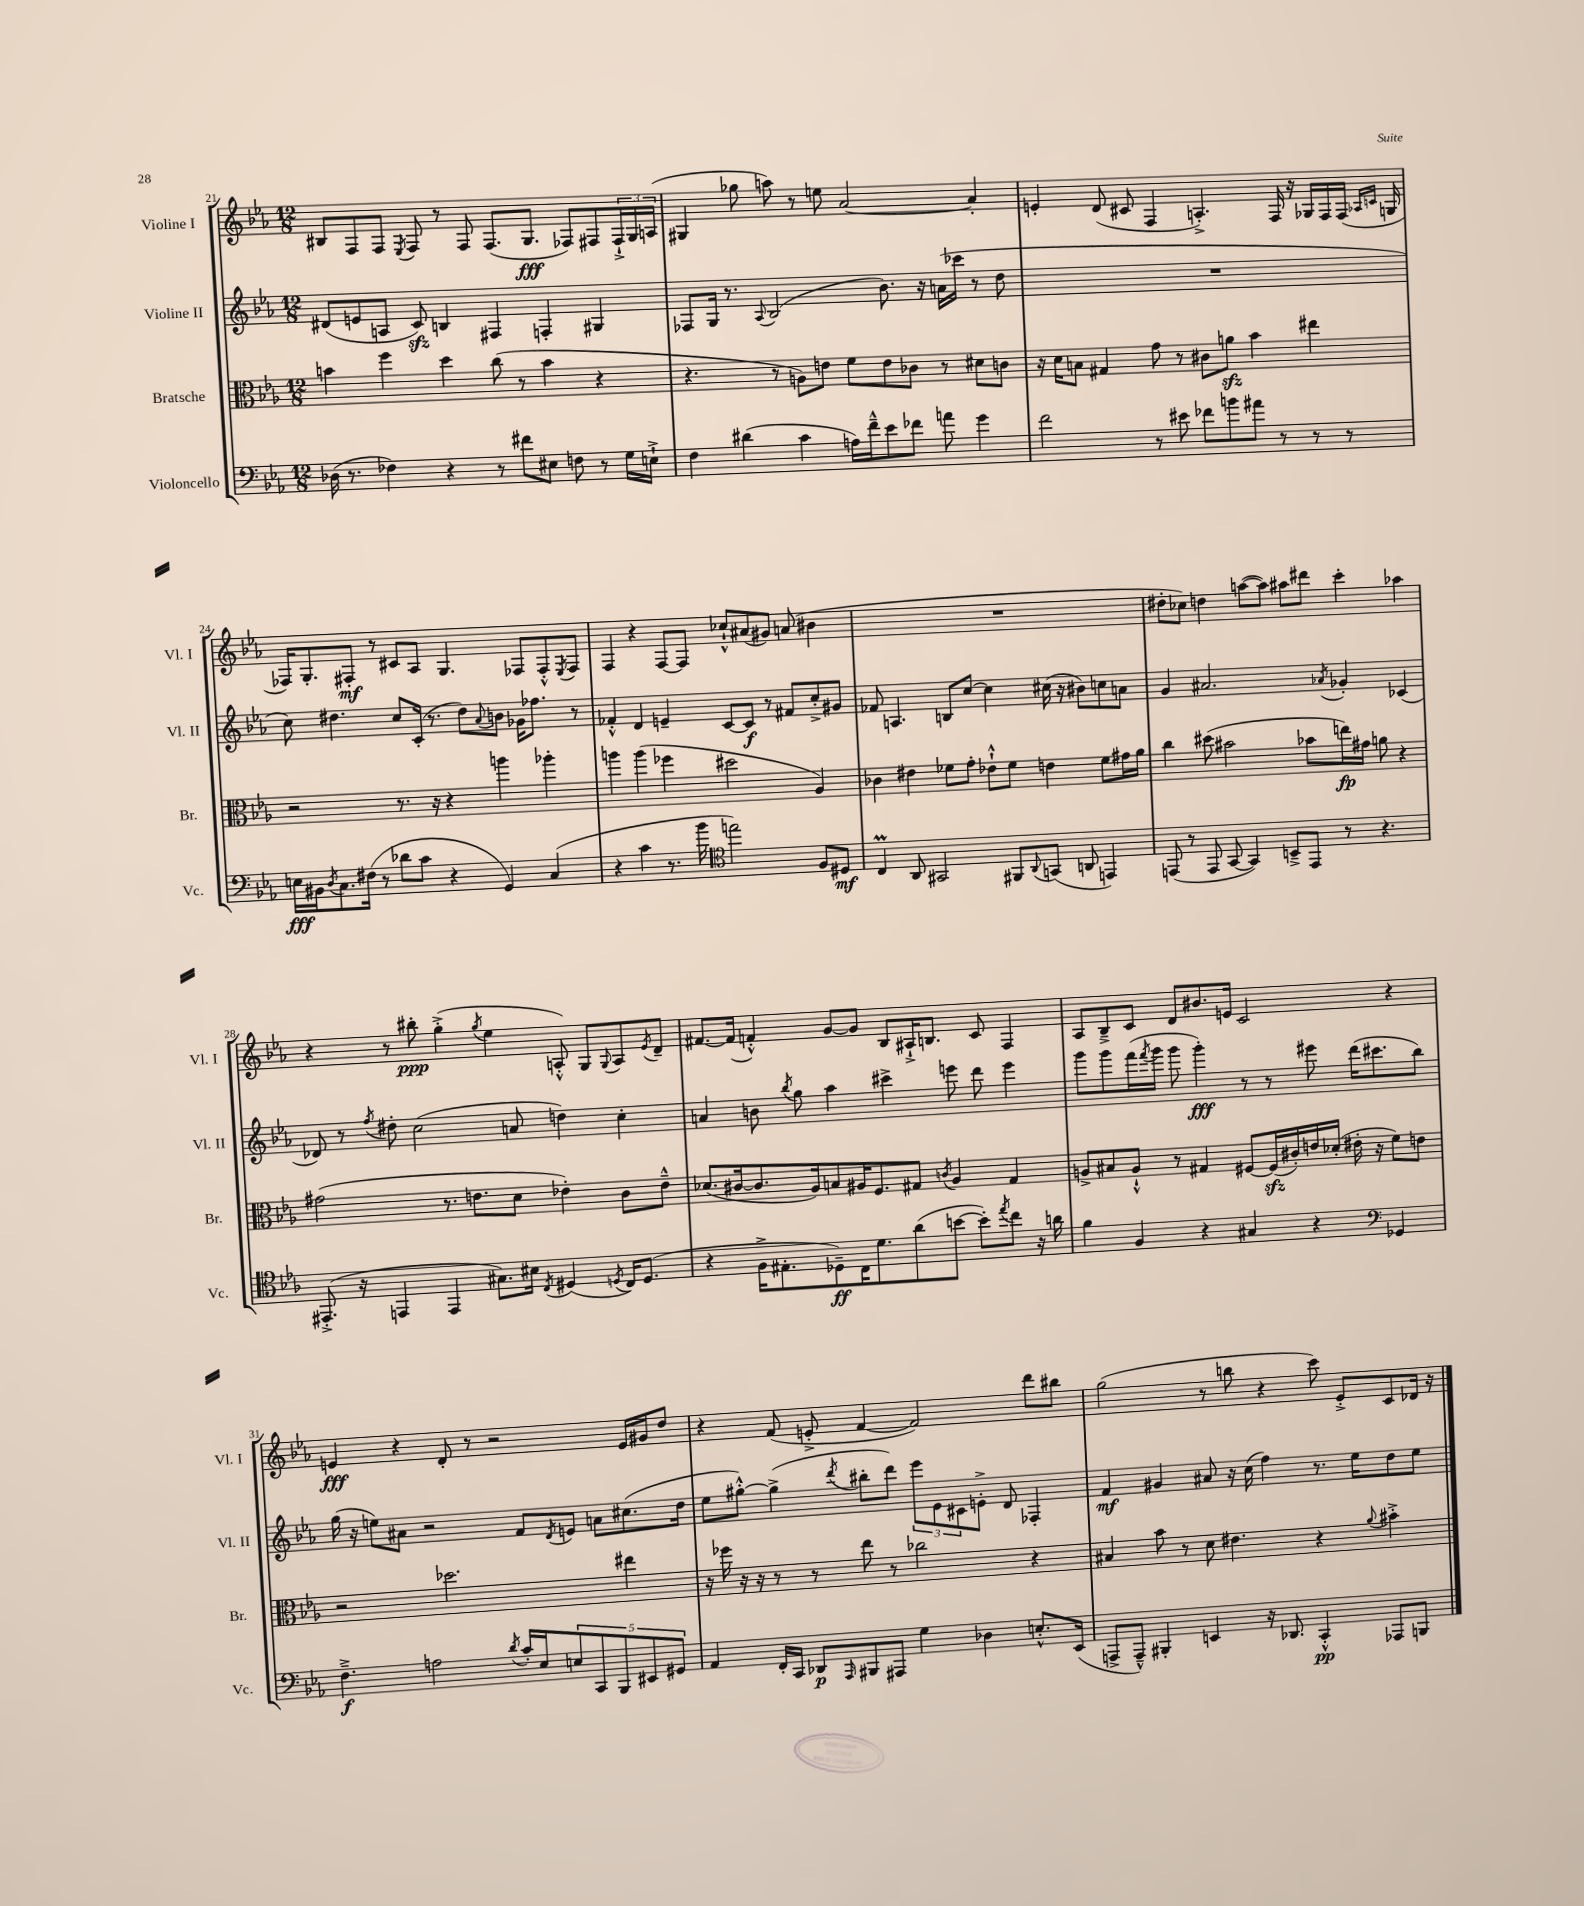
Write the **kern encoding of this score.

**kern	**kern	**kern	**kern
*staff4	*staff3	*staff2	*staff1
*clefF4	*clefC3	*clefG2	*clefG2
*k[b-e-a-]	*k[b-e-a-]	*k[b-e-a-]	*k[b-e-a-]
*M12/8	*M12/8	*M12/8	*M12/8
(16D-	4b	(8d#	8B#
8.r	.	.	.
.	.	8e	8F
4F-)	4ff	8A	8F
.	.	.	8qE-
.	.	8c)	8F
4r	4dd	4B	8r
.	.	.	8F
8r	(8cc	4F#	(8.F
8f#	8r	.	.
.	.	.	8.G
8E#	4b	4F'	.
8F	.	.	8F-)
8r	4r	4G#	8F#
16G	.	.	24F#`^
.	.	.	24G
16E`^	.	.	.
.	.	.	(24A
=	=	=	=
4F	4.r	8F-	4G#
.	.	16G	.
.	.	8.r	.
(4d#	.	.	8gg-
.	.	8qqA-	.
.	8r	(2B-	8aa)
4c	8A)	.	8r
.	8e	.	8ee
16A)	8f	.	[2a-
16f~^^	.	.	.
8e-	8e	8.b-)	.
8f-	8c-	.	.
.	.	16r	.
8a	8r	(16a	.
.	.	16ccc-	.
4g	8d#	8r	4a-']
.	8c	8dd	.
=	=	=	=
2f	16r	1.r	4e'
.	16d	.	.
.	8B	.	.
.	4G#	.	(8d
.	.	.	8c#
8r	8g	.	4F
8e#	8r	.	.
8f-	8c#	.	4.A'^)
8b	8a	.	.
8a#	4b-	.	.
8r	.	.	16F
.	.	.	16r
8r	4ee#	.	16G-
.	.	.	16F
8r	.	.	(16F
.	.	.	16qqA-
.	.	.	16qqc
.	.	.	16G
=	=	=	=
16E	2r	8cc)	16F-)
16BB#	.	.	8.G'
8qD	.	.	.
8.C	.	4.dd#	.
.	.	.	8F#'
(16F#	.	.	.
8r	.	.	8r
8d-	8.r	8cc	8c#
8c	.	(16c'	8A-
.	16r	8.r	.
4r	4r	.	4.G
.	.	8dd#)	.
.	.	8qqa-	.
4GG)	4aa	8b	.
.	.	16g-	8F-
.	.	8.ff-	.
(4C	4aa-'	.	8F-'^^
.	.	.	8qE-
.	.	8r	8F-
=	=	=	=
4r	4aa	4f-'^^	4F
4c	(4aa	4d	4r
8.r	4ff-	4e~	[8F
.	.	.	8F]
16b-	.	.	.
*clefC4	*	*	*
2ee)	2dd#	[8c	8cc-`^^
.	.	8c]	(8a#
.	.	8r	8g#)
.	.	8f#	(8a
8F	4A-)	8cc'^	4b#
8D#	.	8g#	.
=	=	=	=
4C	4c-	8f-	1.r
.	.	4.A	.
8AA-	4e#	.	.
2GG#	.	.	.
.	8f-	8B	.
.	8g'	[8cc	.
.	8e-`^^	4cc]	.
8FF#	8f-	.	.
8qqAA-	.	.	.
(8GG	4e	(16cc#	.
.	.	16r	.
8AA	.	8b#)	.
4EE)	8f-	8cc	.
.	16g#	8a	.
.	16a-	.	.
=	=	=	=
(8EE	4cc	4g	8dd#'
8r	.	.	8cc-)
8EE	(8dd#	2.a#	4dd
[8GG	2b#	.	.
4GG])	.	.	([8aa
.	.	.	8aa])
8BB~^	.	.	8aa#
8EE	8b-	.	8ddd#
.	.	8qa-	.
8r	16ee)	4g-'	4ccc'
.	16g#	.	.
4.r	8a	.	.
.	4r	(4c-	4aa-
=	=	=	=
(8.EE#'^	(2g#	8d-)	4r
.	.	8r	.
16r	.	.	.
.	.	8qff	.
4EE	.	8dd#'	8r
.	.	(2cc	8bb#'
4EE	8.r	.	(4gg'^
.	8.e	.	.
.	.	.	8qgg
8.G#)	.	.	4ee-
.	8d	8a	.
16B#	.	.	.
8qC	.	.	.
(4D#	4e-')	4dd)	8A'^^)
.	.	.	8G
8qD	.	.	8qqG
16C)	8c	4cc'	8A
(8.D	.	.	.
.	.	.	8qe-
.	8e-~^^	.	8d~
=	=	=	=
4r	(8.d-	4a	[8.f#
.	[16c#	.	(16f#]
16F^	8.c#]	8b	4f'^^)
8.E#'	.	.	.
.	.	8qbb-	.
.	.	8gg	.
.	16A-)	.	.
8D-~)	8B	4aa-	[8g
16C	16A#	.	8g]
8.d	8.F	.	.
.	.	4ccc#^	8B-
(8a-	8G#	.	16A#`^
.	.	.	8.B
.	8qc	.	.
[8b	4A#	8eee	.
8b'])	.	8ddd	8c
8qee-	.	.	.
8cc	4G#	4eee	4F
16r	.	.	.
16a	.	.	.
=	=	=	=
4f	8A^	8ggg	8A-
.	8B#	8ggg	8B-~^
4F	8A`^^	(16fff	8c
.	.	8qfff	.
.	.	16ggg	.
.	8r	8ggg	8d
4r	4G#	4ggg')	8.b#
.	.	.	16e
4G#	[8F#	8r	2c
.	(16F#]	8r	.
.	16c#')	.	.
4r	16e	8eee#	.
.	(16d-'	.	.
.	16e#'	(16ddd	.
.	16r	8.ccc#	.
*clefF4	*	*	*
4GG-	8f)	.	4r
.	8e	8bb-)	.
=	=	=	=
4.F~^	2r	(16gg	4e
.	.	16r	.
.	.	8ee)	.
.	.	8a#	4r
2A	.	2r	.
.	2.dd-	.	8d'
.	.	.	8r
.	.	.	2r
8qd	.	.	.
16c'	.	8f	.
16E-	.	.	.
.	.	8qd	.
10E	.	8e	.
10CC	.	.	.
.	.	8a	.
10BBB-	.	.	.
.	4ee#	(8.cc#	16e
10EE#	.	.	.
.	.	.	16g#
.	.	.	8dd
10GG#	.	.	.
.	.	16dd	.
=	=	=	=
4AA-	16r	8ee-	4r
.	16ff-	.	.
.	16r	[8gg#'^^)	.
.	16r	.	.
16FF'	8r	(4gg#^]	(8f
16CC	.	.	.
8DD-	8r	.	8e'^
16qqAAA-	.	8qddd	.
8BBB#	8ee-	8bb#'	[4f
8AAA#	8r	8ddd)	.
4G	2cc-	12eee-	2f])
.	.	12e-	.
.	.	12c#	.
4D-	.	8e'^	.
.	.	8d	.
8.E'^^	4r	4F-'	8ddd
.	.	.	8bb#
(16EE-	.	.	.
=	=	=	=
8AAA^	4B#	4f	(2gg
8AAA~^^)	.	.	.
4BBB#'	8b-	4g#	.
.	8r	.	.
4EE	8d	8a#	8r
.	4.e#	16r	8bb
.	.	(16cc	.
16r	.	4ff)	4r
8.DD-	.	.	.
4CC'^^	4r	8.r	8ccc)
.	.	.	8e-'^
.	.	16ee-	.
.	8qqa-	.	.
8AAA-	4b#'^	8dd	8c
8BBB	.	8ee-	16d-
.	.	.	16r
==	==	==	==
*-	*-	*-	*-
